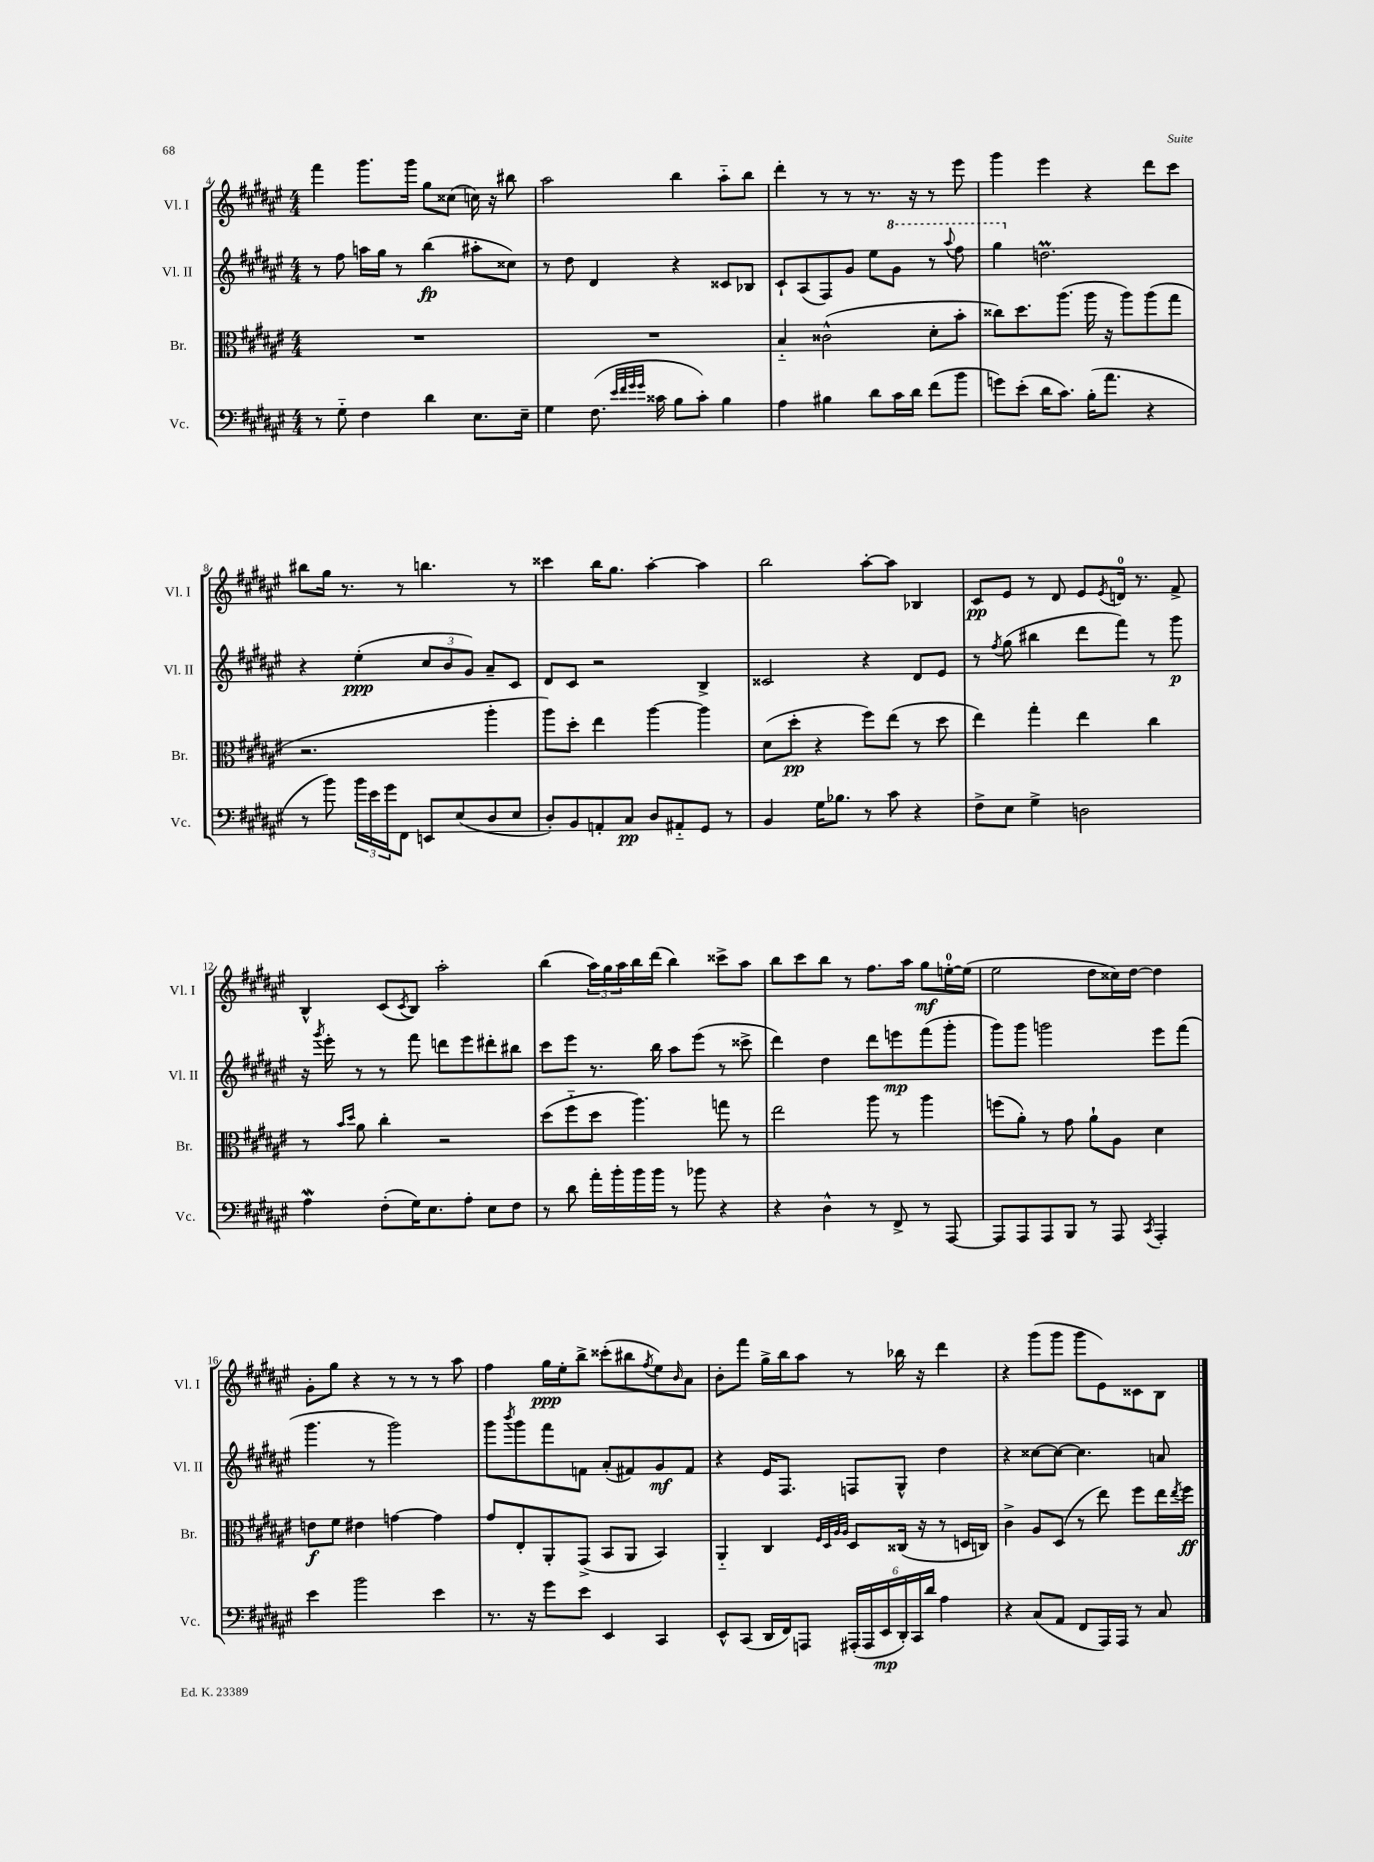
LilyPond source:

<<
\new StaffGroup <<
\new Staff = "s0" \with { instrumentName = "Vl. I" shortInstrumentName = "Vl. I" } {
    \clef treble \key fis \major \numericTimeSignature \time 4/4
    fis'''4 gis'''8. gis'''16 gis''8 cisis''8( c''16) r16 bis''8 |
    ais''2 b''4 ais''8-_ b''8 |
    dis'''4-. r8 r8 r8. r16 r8 eis'''8 |
    gis'''4 eis'''4 r4 dis'''8 cis'''8 |
    bis''8 gis''16 r8. r8 b''4. r8 |
    cisis'''4 b''16 gis''8. ais''4~-. ais''4 |
    b''2 ais''8~-. ais''8 bes4 |
    cis'8\pp eis'8 r8 dis'8 eis'8 \acciaccatura { eis'8 } d'16-0 r8. fis'8-> |
    b4-^ cis'8( \acciaccatura { cis'8 } b8) ais''2-. |
    b''4( \tuplet 3/2 { ais''16) gis''16 ais''16 } b''16 dis'''16( b''4) cisis'''8-> ais''8 |
    b''8 cis'''8 b''8 r8 fis''8. ais''16 gis''8\mf e''16-0~-. e''16( |
    eis''2 dis''8 cisis''16) dis''16~ dis''4 |
    gis'8-. gis''8 r4 r8 r8 r8 ais''8 |
    fis''4 gis''16\ppp eis''16-. b''8-> cisis'''8-.( bis''8 \acciaccatura { fis''8 } eis''8) \grace { b'16 } ais'8 |
    b'8-. fis'''8 gis''16-> b''16 ais''8 r8 bes''16 r16 dis'''4 |
    r4 gis'''8( gis'''8 gis'''8 eis'8) cisis'8 b8 \bar "|." |
}
\new Staff = "s1" \with { instrumentName = "Vl. II" shortInstrumentName = "Vl. II" } {
    \clef treble \key fis \major \numericTimeSignature \time 4/4
    r8 fis''8 a''16 gis''16 r8 b''4\fp( ais''8-. cisis''8) |
    r8 dis''8 dis'4 r4 cisis'8 bes8 |
    cis'8-! ais8( fis8) gis'8 eis''8 \ottava #1 gis''8 r8 \appoggiatura { ais'''8 } fis'''8 |
    gis'''4 \ottava #0 d''2.\prall |
    r4 eis''4-.\ppp( \tuplet 3/2 { cis''8 b'8 gis'8) } ais'8-- cis'8 |
    dis'8 cis'8 r2 b4-> |
    cisis'2 r4 dis'8 eis'8 |
    r8 \acciaccatura { fis''8 } gis''8( bis''4 dis'''8 fis'''8) r8 gis'''8\p |
    r16 \acciaccatura { gis'''8 } eis'''16-. r8 r8 fis'''8 d'''8 eis'''8 dis'''8-. bis''8 |
    cis'''8 eis'''8 r8. b''16 ais''8 eis'''8( r8 cisis'''8-> |
    dis'''4) dis''4 dis'''8 e'''8\mp fis'''8( gis'''8-. |
    gis'''8) gis'''8 g'''2 eis'''8 fis'''8( |
    gis'''4. r8 gis'''2) |
    gis'''8 \acciaccatura { b'''8 } gis'''8 fis'''8 f'8 ais'8-.( fis'8) gis'8\mf fis'8 |
    r4 eis'16 fis8. f8 gis8-^ dis''4 |
    r4 cisis''8~ cisis''8~ cisis''4. a'8 \bar "|." |
}
\new Staff = "s2" \with { instrumentName = "Br." shortInstrumentName = "Br." } {
    \clef alto \key fis \major \numericTimeSignature \time 4/4
    R1 |
    R1 |
    b4-_ cisis'2-^( dis'8-. b'8-. |
    cisis''8) dis''8. ais''8.( ais''16 r16 ais''8) ais''8( gis''8 |
    r2. ais''4-. |
    ais''8) dis''8-. eis''4 ais''4~ ais''4 |
    dis'8( dis''8-.\pp r4 fis''8) eis''8( r8 dis''8 |
    eis''4) gis''4-. eis''4 cis''4 |
    r8 \grace { b'16 dis''16 } ais'8 cis''4-. r2 |
    dis''8( fis''8-_ dis''8 ais''4.) g''8 r8 |
    eis''2 ais''8 r8 ais''4 |
    f''8( ais'8-.) r8 gis'8 ais'8-! ais8 dis'4 |
    e'8\f fis'8 eis'4 g'4~ g'4 |
    gis'8 eis8-. ais,8-. gis,8->( b,8 ais,8 b,4) |
    ais,4-_ cis4 \grace { fis32 dis32 ais32 ais32 } dis8 cisis16( r16 r8 d16 c16) |
    cis'4-> ais8 dis8( r8 eis''8) fis''8 eis''16 \acciaccatura { eis''8 } fis''16\ff \bar "|." |
}
\new Staff = "s3" \with { instrumentName = "Vc." shortInstrumentName = "Vc." } {
    \clef bass \key fis \major \numericTimeSignature \time 4/4
    r8 gis8-_ fis4 dis'4 eis8. eis16-- |
    gis4 fis8.( \grace { eis'32 fis'32 gis'32 gis'32 } cisis'16 b8 cisis'8-.) b4 |
    ais4 bis4 dis'8 cis'16 dis'16 fis'8( b'8 |
    g'8) eis'8-.( dis'16 cis'8.) b16-.( ais'8. r4 |
    r8 b'8) \tuplet 3/2 { b'16 eis'16 gis'16 } fis,8 e,8 eis8( dis8 eis8 |
    dis8-.) b,8 a,8-. cis8\pp dis8 ais,8-_ gis,8 r8 |
    b,4 gis16 bes8. r8 cis'8 r4 |
    fis8-> eis8 gis4-> d2 |
    ais4\mordent fis8-.( gis16) eis8. ais8-. eis8 fis8 |
    r8 dis'8 ais'16-. b'16-. b'16 b'16 r8 bes'8 r4 |
    r4 dis4-^ r8 fis,8-> r8 ais,,8~ |
    ais,,8 ais,,8 ais,,8 b,,8 r8 ais,,8 \acciaccatura { cis,8 } ais,,4-. |
    eis'4 b'2 eis'4 |
    r8. r16 gis'8 eis'8 eis,4 cis,4 |
    eis,8-^ cis,8( dis,16 fis,16) a,,8 \tuplet 6/4 { ais,,16-.( ais,,16 eis,16\mp dis,16-.) cis,16 dis'16 } ais4 |
    r4 cis8( ais,8 fis,8 ais,,16) ais,,16 r8 cis8 \bar "|." |
}
>>
>>
\layout { \context { \Score currentBarNumber = #4 } }
